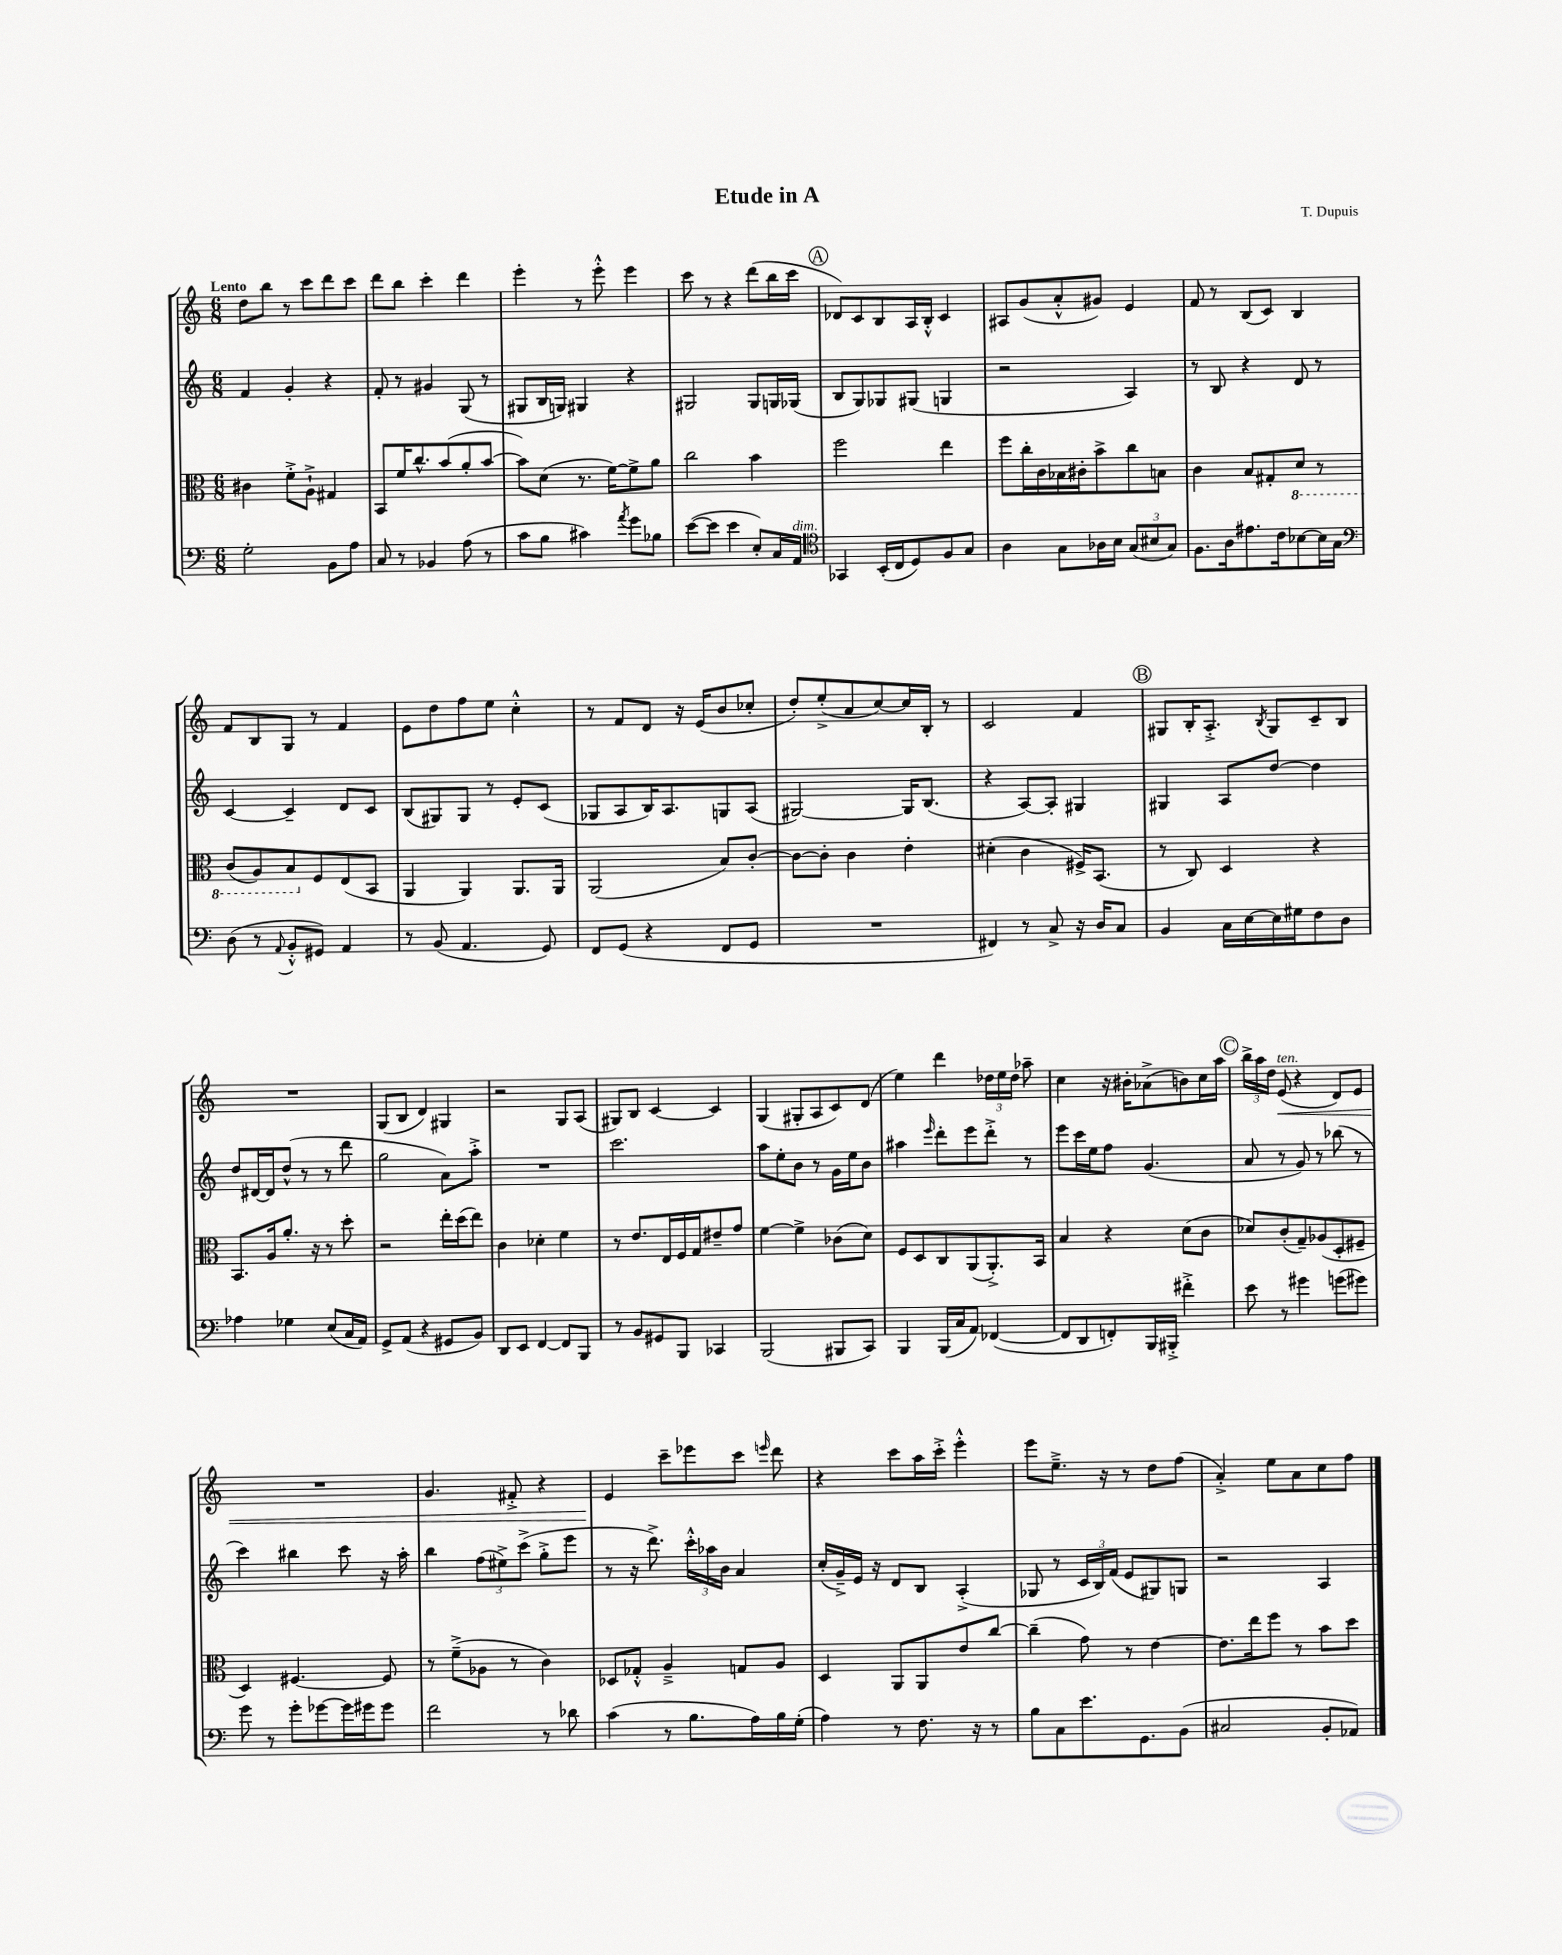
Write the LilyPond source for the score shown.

\header { title = "Etude in A" composer = "T. Dupuis" }
<<
\new StaffGroup <<
\new Staff = "s0" {
    \clef treble \key c \major \numericTimeSignature \time 6/8 \tempo "Lento"
    \autoBeamOff d''8[ b''8] r8 c'''8[ d'''8 c'''8] |
    d'''8[ b''8] c'''4-. d'''4 |
    e'''4-. r8 e'''8-.-^ e'''4 |
    c'''8 r8 r4 d'''8[( b''16 c'''16] |
    \mark \markup { \circle "A" } des'8[) c'8 b8 a16 b16]-.-^ c'4 |
    ais8[ g'8( a'8-.-^ gis'8]) e'4 |
    f'8 r8 b8[( c'8]) b4 |
    f'8[ b8 g8] r8 f'4 |
    e'8[ d''8 f''8 e''8] c''4-.-^ |
    r8 f'8[ d'8] r16 e'16[( b'8 ces''8]-. |
    d''8[-.) e''8-.->( a'8 c''8~) c''16 b16]-. r8 |
    c'2 f'4 |
    \mark \markup { \circle "B" } gis8[ b16-. a8.]-.-> \acciaccatura { b8 } gis8[ c'8-- b8] |
    R2. |
    g8[( b8] d'4) gis4 |
    r2 g8[ a8]( |
    gis8[) b8] c'4~ c'4 |
    g4( gis8[-. a8 c'8) d'8]( |
    e''4) d'''4 \tuplet 3/2 { des''16[ e''16 des''16] } aes''8-- |
    c''4 r16 bis'16[-. aes'8->( b'8) c''16 a''16] |
    \mark \markup { \circle "C" } \tuplet 3/2 { b''16[-> a''16 d''16] } e'8\<^\markup { \italic "ten." }( r4 d'8[) e'8] |
    R2. |
    g'4. fis'8-.-> r4 |
    e'4\! c'''8[-- ees'''8 c'''8] \grace { e'''16 } d'''8 |
    r4 c'''8[ a''16 c'''16]-.-> e'''4-.-^ |
    e'''8[ e''8.]---> r16 r8 d''8[ f''8]( |
    a'4-.->) e''8[ a'8 c''8 f''8] \bar "|." |
}
\new Staff = "s1" {
    \clef treble \key c \major \numericTimeSignature \time 6/8
    \autoBeamOff f'4 g'4-. r4 |
    f'8-. r8 gis'4 g8( r8 |
    gis8[ b16 g16]) gis4 r4 |
    gis2 gis8[ g16 ges16]( |
    \mark \markup { \circle "A" } b8[ g8) ges8 gis8]( g4 |
    r2 a4) |
    r8 b8 r4 d'8 r8 |
    c'4~ c'4-- d'8[ c'8] |
    b8[( gis8) gis8] r8 e'8[-. c'8]( |
    ges8[ a8 b16) a8. g8 a8]( |
    gis2~) gis16[ b8.]( |
    r4 a8[~) a8]-. gis4 |
    \mark \markup { \circle "B" } gis4 a8[ d''8]~ d''4 |
    d''8[ dis'16~ dis'16 d''8]-^( r8 r8 d'''8 |
    g''2 a'8[) a''8]-.-> |
    R2. |
    c'''2. |
    a''8[ e''8-. b'8] r8 g'16[ e''16 b'8] |
    ais''4 \grace { e'''16 } d'''8[-. e'''8 d'''8]-.-> r8 |
    e'''8[ c'''16 e''16 f''8] g'4.( |
    \mark \markup { \circle "C" } a'8 r8 g'8) r8 bes''8( r8 |
    c'''4) bis''4 c'''8 r16 a''16-. |
    b''4 \tuplet 3/2 { f''8[( eis''8->) c'''8]->( } g''8[-.-> e'''8] |
    r8 r16 d'''8.->) \tuplet 3/2 { c'''16[-.-^ aes''16 b'16] } a'4 |
    c''16[-.( g'16--->) e'16] r16 d'8[ b8] a4-.->( |
    ges8 r8 \tuplet 3/2 { c'16[ b16) f'16]( } e'8[ gis8) g8] |
    r2 a4 \bar "|." |
}
\new Staff = "s2" {
    \clef alto \key c \major \numericTimeSignature \time 6/8
    \autoBeamOff cis'4 f'8[-.-> a8]-!-> gis4 |
    b,8[ f'16 c''8.-^ b'8( a'8-. b'8]~ |
    b'8[) d'8]( r8. f'16[~) f'8-> a'8] |
    c''2 b'4 |
    \mark \markup { \circle "A" } f''2 e''4 |
    f''8[ c''16-. c'16 bes16 cis'16-. b'8-> c''8 b8] |
    c'4 b8[ gis8-. \ottava #-1 d8] r8 |
    c8[( a,8) b,8 \ottava #0 f8 e8( b,8] |
    a,4 a,4) a,8.[ a,16] |
    a,2( b8[) c'8]~-. |
    c'8[~ c'8]-. c'4 e'4-. |
    dis'4-.( c'4 fis16[->) b,8.]( |
    \mark \markup { \circle "B" } r8 c8) d4 r4 |
    b,8.[ a16 a'8.]-. r16 r8 d''8-. |
    r2 e''16[-. d''16( e''8]) |
    c'4 des'4-. f'4 |
    r8 e'8.[ e16 f16 g16 eis'8-- g'8] |
    f'4~ f'4-> ces'8[( d'8]) |
    f8[ d8 c8 a,8( a,8.-.->) b,16] |
    b4 r4 d'8[( c'8] |
    \mark \markup { \circle "C" } des'8[) c'8-.( g8--) aes8( d8-. fis8]-- |
    d4) fis4.~ fis8 |
    r8 f'8[--->( aes8] r8 c'4) |
    des8[ ges8]-.-^ a4---> g8[ a8] |
    d4 a,8[ a,8 e'8 c''8]~ |
    c''4--( g'8) r8 e'4~ |
    e'8.[ e''16 f''8] r8 b'8[ d''8] \bar "|." |
}
\new Staff = "s3" {
    \clef bass \key c \major \numericTimeSignature \time 6/8
    \autoBeamOff g2-. b,8[ a8] |
    c8 r8 bes,4 a8( r8 |
    c'8[ b8] cis'4) \acciaccatura { a'8 } g'8[ bes8] |
    e'8[~( e'8] e'4 e8[-.) c16 a,16]^\markup { \italic "dim." } |
    \mark \markup { \circle "A" } \clef tenor ges,4 b,16[-.( c16 d8) f8 g8] |
    a4 g8[ aes16 b16] \tuplet 3/2 { g8[( bis8 g8]) } |
    f8.[ a16 eis'8. c'16 bes8~ bes16 g16] |
    \clef bass d8( r8 \appoggiatura { a,8 } b,8[-.-^ gis,8]) a,4 |
    r8 b,8( a,4. g,8) |
    f,8[ g,8]( r4 f,8[ g,8] |
    R2. |
    fis,4) r8 c8-> r16 d16[ c8] |
    \mark \markup { \circle "B" } b,4 c16[ e16~ e16 gis16 f8 d8] |
    aes4 ges4 e8[( c16 a,16]) |
    g,8[-> a,8]( r4 gis,8[ b,8]) |
    d,8[ e,8] f,4~ f,8[ b,,8] |
    r8 b,8[ gis,8 b,,8] ces,4 |
    b,,2( bis,,8[ c,8]) |
    b,,4 b,,16[( c16 a,8]) fes,4~( |
    fes,8[ d,8 f,8-.) b,,16 bis,,16]-.-> fis'4-.-> |
    \mark \markup { \circle "C" } e'8 r8 gis'4 g'8[( gis'8]) |
    g'8 r8 g'8[-. ges'8~ ges'16 gis'16 gis'8] |
    f'2 r8 des'8 |
    c'4( r8 b8.[ a16) b16 g16]-.( |
    a4) r8 f8. r16 r8 |
    b8[ c8 e'8. g,8. b,8]( |
    cis2 b,8[-. aes,8]) \bar "|." |
}
>>
>>
\layout { \context { \Score \remove "Bar_number_engraver" } }
